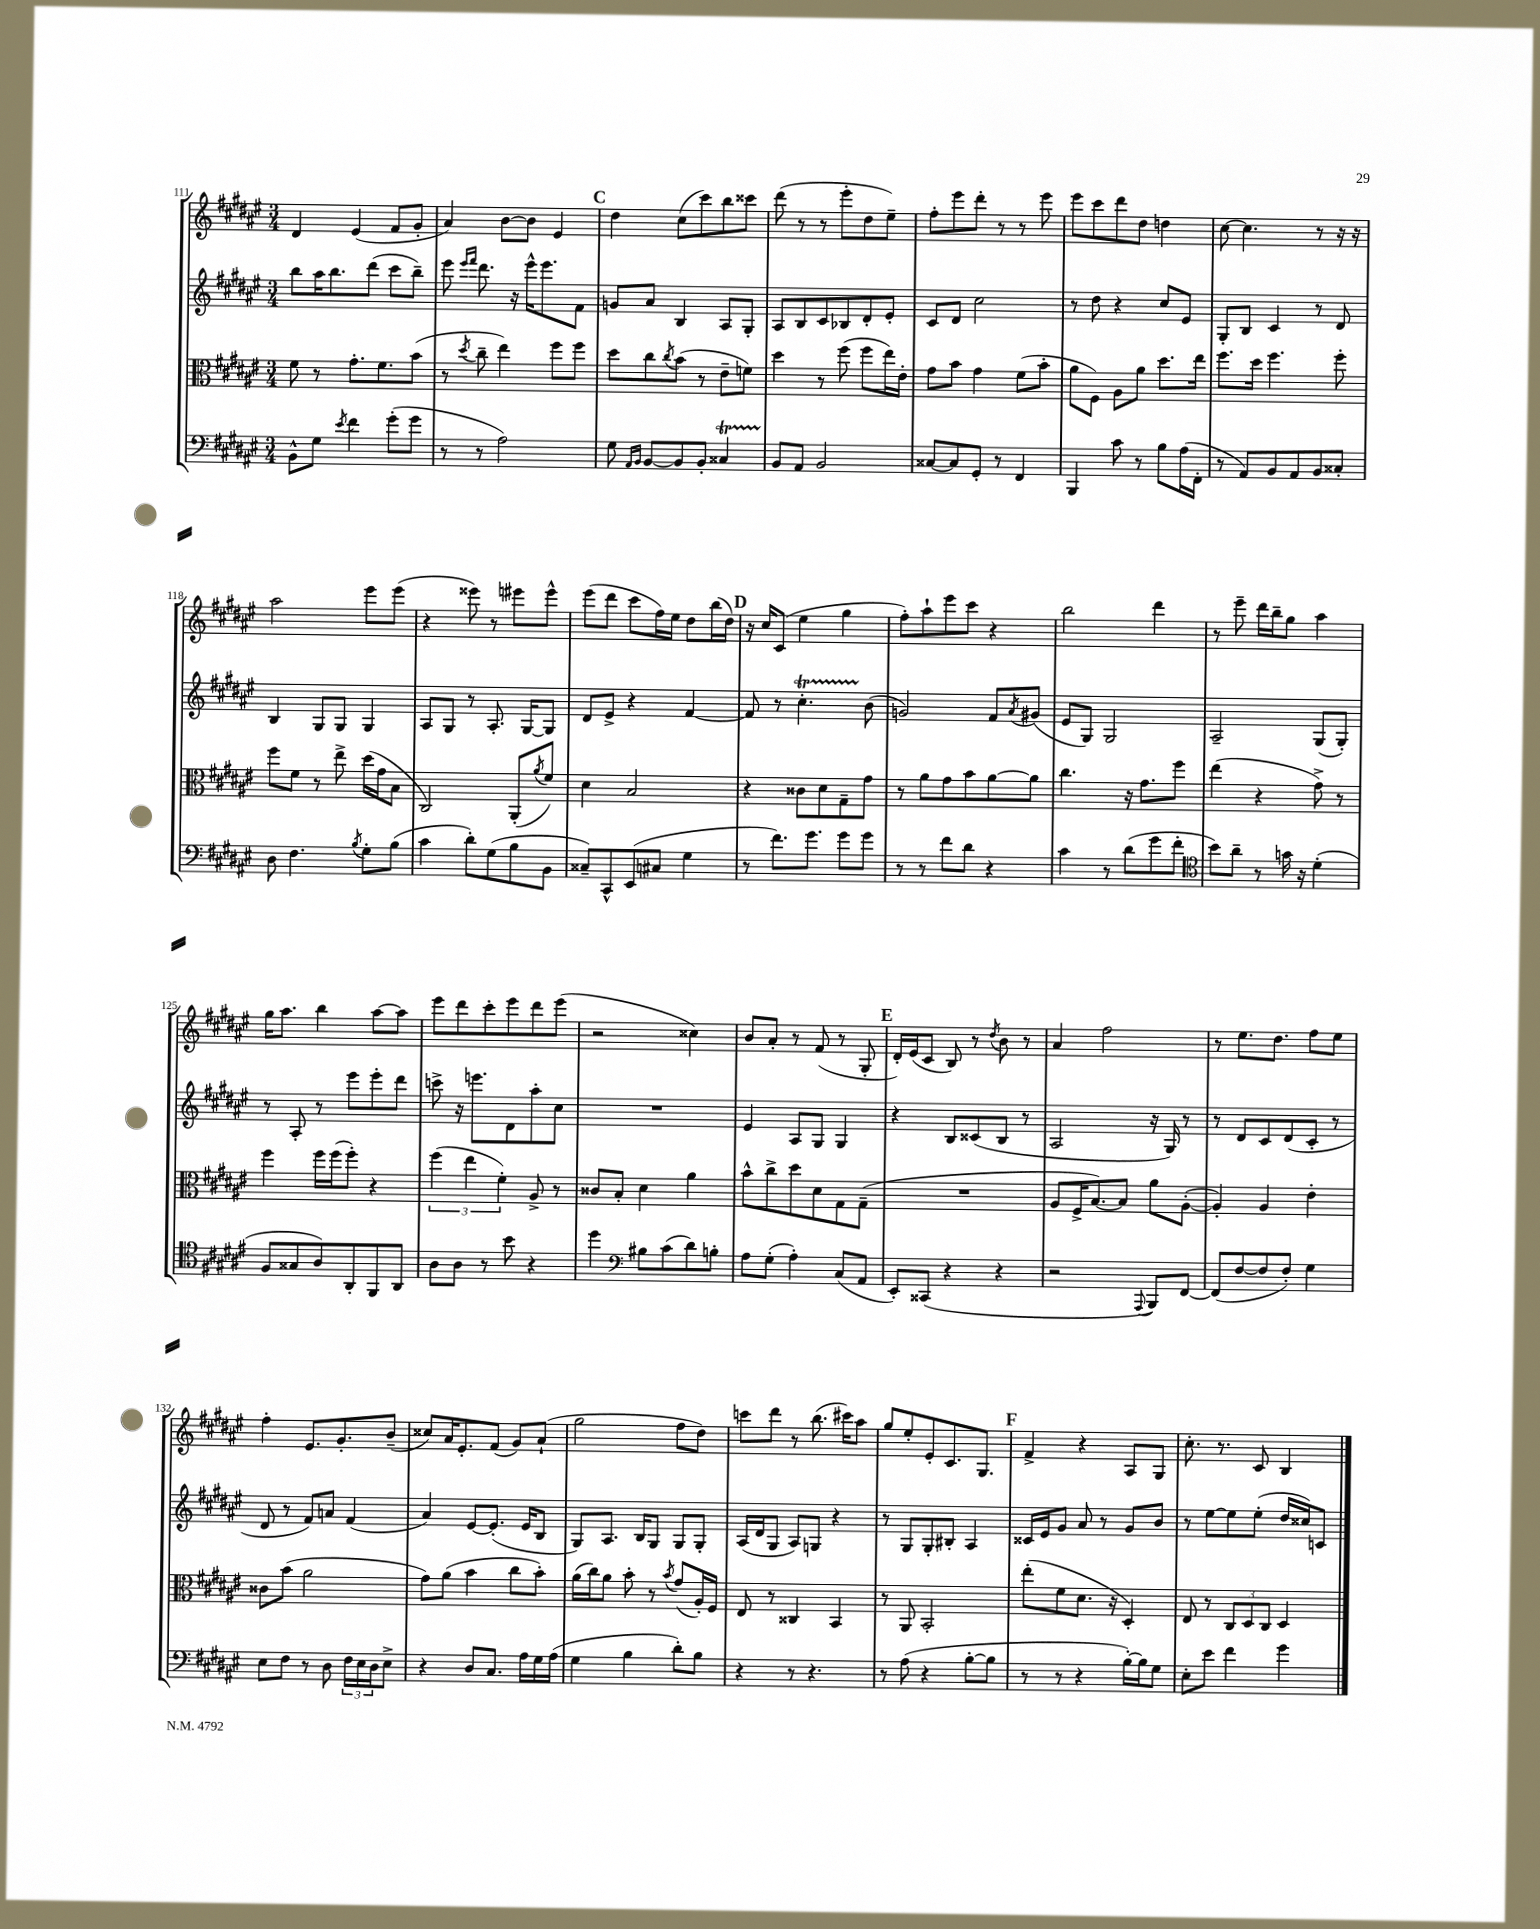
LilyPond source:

<<
\new StaffGroup <<
\new Staff = "s0" {
    \clef treble \key fis \major \numericTimeSignature \time 3/4
    dis'4 eis'4( fis'8 gis'8-. |
    ais'4) b'8~ b'8 eis'4 |
    \mark \markup { \bold "C" } dis''4 cis''8( cis'''8) b''8 cisis'''8 |
    dis'''8( r8 r8 eis'''8-. dis''8 eis''8--) |
    fis''8-. eis'''8 dis'''8-. r8 r8 eis'''8 |
    eis'''8 cis'''8 dis'''8 dis''8 d''4 |
    cis''8~ cis''4. r8 r16 r16 |
    ais''2 eis'''8 eis'''8( |
    r4 eisis'''8) r8 eis'''8 eis'''8-^ |
    eis'''8( dis'''8 cis'''8 fis''16) eis''16 dis''8 b''16( dis''16) |
    \mark \markup { \bold "D" } r16 cis''16 cis'8( eis''4 gis''4 |
    fis''8-.) ais''8-! eis'''8 cis'''8 r4 |
    b''2 dis'''4 |
    r8 eis'''8-- dis'''16 b''16-- gis''8 ais''4 |
    gis''16 ais''8. b''4 ais''8~ ais''8 |
    eis'''8 dis'''8 cis'''8-. eis'''8 dis'''8 eis'''8( |
    r2 cisis''4) |
    b'8 ais'8-. r8 fis'8( r8 gis8-. |
    \mark \markup { \bold "E" } dis'16-.) eis'16( cis'8 b8) r8 \acciaccatura { dis''8 } b'8 r8 |
    ais'4 fis''2 |
    r8 eis''8. dis''8. fis''8 eis''8 |
    fis''4-. eis'8. gis'8.-. b'8--( |
    cisis''8) ais'16 eis'8.-. fis'8( gis'8) ais'8-!( |
    gis''2 fis''8 dis''8) |
    c'''8 dis'''8 r8 b''8.( cis'''16) ais''8 |
    gis''8 eis''8-. eis'8-. cis'8. gis8. |
    \mark \markup { \bold "F" } fis'4-> r4 ais8 gis8 |
    cis''8.-. r8. cis'8 b4 \bar "|." |
}
\new Staff = "s1" {
    \clef treble \key fis \major \numericTimeSignature \time 3/4
    b''8 ais''16 b''8. dis'''8( cis'''8 b''8--) |
    eis'''8 \grace { eis'''16 fis'''16 } dis'''8. r16 eis'''16-^ eis'''8. fis'8 |
    \mark \markup { \bold "C" } g'8 ais'8 b4 ais8 gis8-. |
    ais8 b8 cis'8 bes8 dis'8-. eis'8-. |
    cis'8 dis'8 cis''2 |
    r8 dis''8 r4 cis''8 eis'8 |
    gis8-. b8 cis'4 r8 dis'8 |
    b4 gis8 gis8 gis4 |
    ais8 gis8 r8 ais8.-. gis16~ gis8 |
    dis'8 eis'8-> r4 fis'4~ |
    \mark \markup { \bold "D" } fis'8 r8 cis''4.-.\startTrillSpan b'8\stopTrillSpan( |
    g'2) fis'8 \acciaccatura { ais'8 } gis'8( |
    eis'8 gis8) gis2 |
    ais2-- gis8( gis8-.) |
    r8 ais8-. r8 eis'''8 eis'''8-. dis'''8 |
    c'''8-> r16 e'''8. dis'8 ais''8-. cis''8 |
    R2. |
    eis'4 ais8 gis8 gis4 |
    \mark \markup { \bold "E" } r4 b8 cisis'8( b8 r8 |
    ais2 r16 gis16) r8 |
    r8 dis'8 cis'8 dis'8( cis'8-. r8 |
    dis'8 r8 fis'8) a'8 fis'4( |
    ais'4) eis'8~ eis'8.-.( eis'16 b8 |
    gis8) ais8. b16 gis8 gis8 gis8-. |
    ais16( dis'16 gis8 ais8) g8 r4 |
    r8 gis8 gis8-. bis8-. ais4 |
    \mark \markup { \bold "F" } cisis'16 eis'16 gis'8 ais'8 r8 gis'8 b'8 |
    r8 eis''8~ eis''8 eis''8-.( dis''16 cisis''16) c'8 \bar "|." |
}
\new Staff = "s2" {
    \clef alto \key fis \major \numericTimeSignature \time 3/4
    fis'8 r8 gis'8.-. fis'8. b'8( |
    r8 \acciaccatura { dis''8 } cis''8-- eis''4) fis''8 fis''8 |
    \mark \markup { \bold "C" } dis''8 cis''8 \acciaccatura { cis''8 } b'8( r8 eis'8-- f'8) |
    dis''4 r8 fis''8( fis''8 eis''16) eis'16-. |
    gis'8 b'8 gis'4 fis'8( b'8-. |
    ais'8 fis8) ais8 ais'8 dis''8. eis''16 |
    fis''8. dis''16 fis''4. fis''8-. |
    fis''8 fis'8 r8 eis''8-> dis''16( gis'16 b8 |
    cis2) ais,8-.( \acciaccatura { ais'8 } fis'8) |
    dis'4 b2 |
    \mark \markup { \bold "D" } r4 cisis'8 dis'8 gis8-- gis'8 |
    r8 ais'8 gis'8 b'8 ais'8~ ais'8 |
    cis''4. r16 gis'8. fis''8 |
    eis''4( r4 gis'8->) r8 |
    fis''4 fis''16 fis''16( fis''8-.) r4 |
    \tuplet 3/2 { fis''4( eis''4 fis'4-.) } ais8-> r8 |
    cisis'8 b8-. dis'4 ais'4 |
    b'8-^ cis''8-> dis''8 dis'8 gis8 gis8--( |
    \mark \markup { \bold "E" } R2. |
    ais8 fis16-> b8.~) b8 ais'8 ais8~-.( |
    ais4-.) ais4 eis'4-. |
    cisis'8 b'8( ais'2 |
    gis'8) ais'8( b'4 cis''8 b'8-.) |
    ais'16( cis''16) ais'8 b'8-. r8 \acciaccatura { b'8 } gis'8( ais16-.) fis16 |
    eis8 r8 cisis4 b,4 |
    r8 ais,8 b,2-. |
    \mark \markup { \bold "F" } eis''8-.( fis'8 dis'8. r16 dis4-.) |
    eis8 r8 \tuplet 3/2 { cis8 dis8 cis8 } dis4 \bar "|." |
}
\new Staff = "s3" {
    \clef bass \key fis \major \numericTimeSignature \time 3/4
    b,8-^ gis8 \acciaccatura { eis'8 } fis'4 gis'8-.( gis'8 |
    r8 r8 ais2) |
    \mark \markup { \bold "C" } gis8 \grace { ais,16 b,16 } b,8~ b,8 b,8-. cisis4\startTrillSpan |
    b,8\stopTrillSpan ais,8 b,2 |
    cisis8~ cisis8 gis,8-. r8 fis,4 |
    b,,4 cis'8 r8 b8 ais16( fis,16-. |
    r8 ais,8) b,8 ais,8 b,8 cisis8-. |
    dis8 fis4. \acciaccatura { b8 } gis8-. b8( |
    cis'4 dis'8-.) gis8( b8 b,8 |
    cisis8--) cis,8-^ eis,8( cis8 gis4 |
    \mark \markup { \bold "D" } r8 fis'8.) gis'8. gis'8 gis'8 |
    r8 r8 fis'8 dis'8 r4 |
    cis'4 r8 dis'8( gis'8 fis'8-. |
    \clef tenor b'8) ais'8-- r8 g'16 r16 dis'4-.( |
    fis8 gisis8 ais8) ais,8-. fis,8 ais,8 |
    ais8 ais8 r8 b'8 r4 |
    dis''4 \clef bass bis8 cis'8( dis'8) b8-. |
    ais8 gis8-.( ais4-.) cis8( ais,8 |
    \mark \markup { \bold "E" } eis,8-.) cisis,8( r4 r4 |
    r2 \appoggiatura { ais,,8 } b,,8) fis,8~ |
    fis,8( fis8~ fis8 fis8-.) gis4 |
    eis8 fis8 r8 dis8 \tuplet 3/2 { fis16 eis16 dis16 } eis8-> |
    r4 dis8 cis8. ais16 gis16 ais16( |
    gis4 b4 dis'8-.) b8 |
    r4 r8 r4. |
    r8 ais8( r4 b8~-. b8 |
    \mark \markup { \bold "F" } r8 r8 r4 b16~-.) b16 gis8 |
    eis8-. eis'8 fis'4 gis'4 \bar "|." |
}
>>
>>
\layout { \context { \Score currentBarNumber = #111 } }
